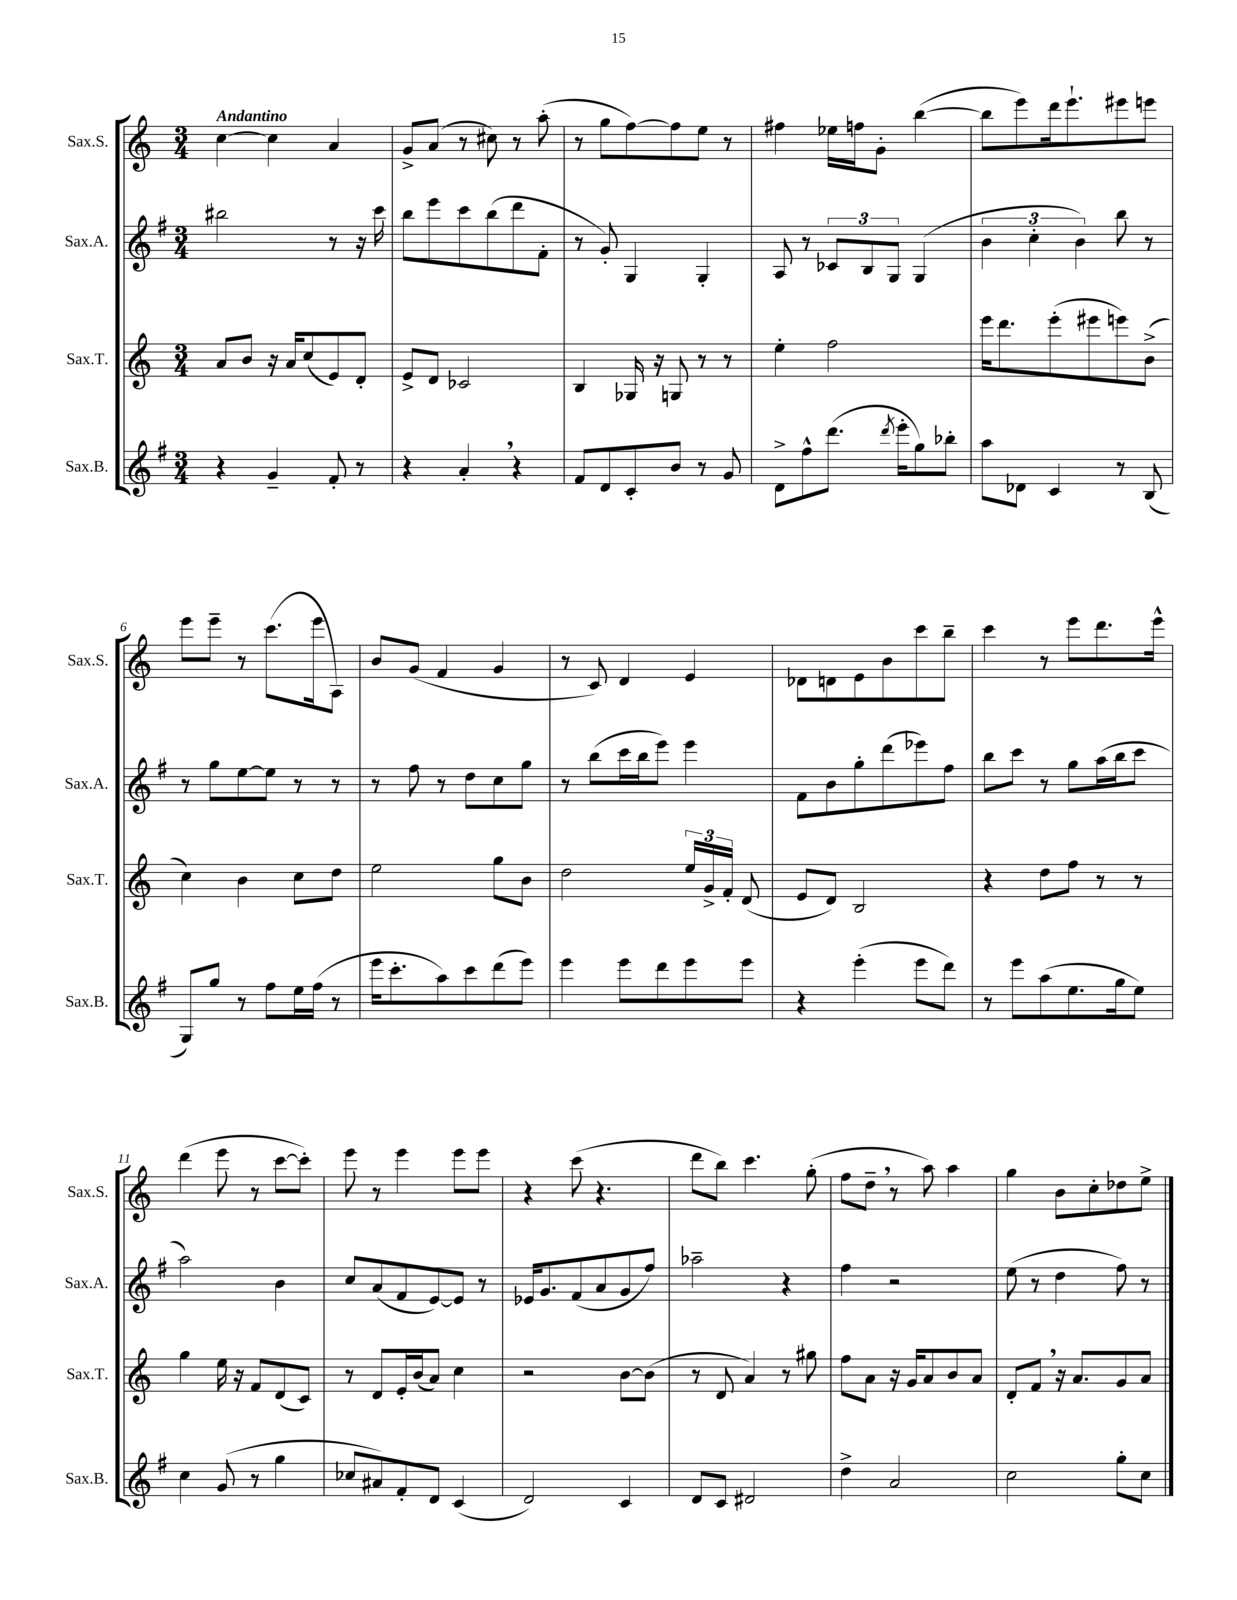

**kern	**kern	**kern	**kern
*staff4	*staff3	*staff2	*staff1
*clefG2	*clefG2	*clefG2	*clefG2
*k[f#]	*k[]	*k[f#]	*k[]
*M3/4	*M3/4	*M3/4	*M3/4
4r	8a	2bb#	[4cc
.	8b	.	.
4g~	16r	.	4cc]
.	16a	.	.
.	(8cc	.	.
8f#'	8e)	8r	4a
8r	8d'	16r	.
.	.	16ccc	.
=	=	=	=
4r	8e^	8bb	8g^
.	8d	8eee	(8a
4a'	2c-	8ccc	8r
.	.	(8bb	8cc#)
4r	.	8ddd	8r
.	.	8f#'	(8aa'
=	=	=	=
8f#	4B	8r	8r
8d	.	8g')	8gg
8c'	16G-	4G	[8ff)
.	16r	.	.
8b	8G	.	8ff]
8r	8r	4G'	8ee
8g	8r	.	8r
=	=	=	=
8d^	4ee'	8A	4ff#
8ff#^^	.	8r	.
(8.ddd	2ff	12c-	16ee-
.	.	.	16ff
.	.	12B	.
.	.	.	8g'
.	.	12G	.
8qddd	.	.	.
16eee'	.	.	.
8gg)	.	(4G	([4bb
8bb-'	.	.	.
=	=	=	=
8aa	16eee	6b	8bb]
.	8.ddd	.	.
8d-	.	.	8eee)
.	.	6cc'	.
4c	(8eee'	.	16ddd
.	.	.	8.eee`
.	.	6b)	.
.	8eee#	.	.
8r	8eee)	8bb	8eee#
(8B	(8b^	8r	8eee
=	=	=	=
8G)	4cc)	8r	8eee
8gg	.	8gg	8eee~
8r	4b	[8ee	8r
8ff#	.	8ee]	(8.ccc
16ee	8cc	8r	.
(16ff#	.	.	16eee
8r	8dd	8r	8A)
=	=	=	=
16eee	2ee	8r	8b
8.ccc'	.	.	.
.	.	8ff#	(8g
8aa)	.	8r	4f
8ccc	.	8dd	.
(8ddd	8gg	8cc	4g
8eee)	8b	8gg	.
=	=	=	=
4eee	2dd	8r	8r
.	.	(8bb	8c)
8eee	.	16ccc	4d
.	.	16bb	.
8ddd	.	8eee)	.
8eee	24ee	4eee	4e
.	24g^	.	.
.	24f'	.	.
8eee	(8d	.	.
=	=	=	=
4r	8e	8f#	8d-
.	8d)	8b	8d
(4eee'	2B	8gg'	8e
.	.	(8ddd	8b
8eee	.	8eee-)	8ccc
8ddd)	.	8ff#	8bb~
=	=	=	=
8r	4r	8bb	4ccc
8eee	.	8ccc	.
(8aa	8dd	8r	8r
8.ee	8ff	8gg	8eee
.	8r	(16aa	8.ddd
16gg	.	16bb	.
8ee)	8r	8ccc	.
.	.	.	16eee^^
=	=	=	=
4cc	4gg	2aa)	(4ddd
(8g	16ee	.	8eee
.	16r	.	.
8r	8f	.	8r
4gg	(8d	4b	[8ccc
.	8c)	.	8ccc'])
=	=	=	=
8cc-	8r	8cc	8eee
8a#)	8d	(8a	8r
8f#'	16e'	8f#	4eee
.	(16b	.	.
8d	8a)	[8e)	.
(4c	4cc	8e]	8eee
.	.	8r	8eee
=	=	=	=
2d)	2r	16e-	4r
.	.	8.g	.
.	.	(8f#	(8ccc
.	.	8a	4.r
4c	[8b	8g	.
.	(8b]	8ff#)	.
=	=	=	=
8d	8r	2aa-~	8ddd
8c	8d	.	8bb)
2d#	4a)	.	4.ccc
.	8r	4r	.
.	8gg#	.	(8gg'
=	=	=	=
4dd^	8ff	4ff#	8ff
.	8a	.	8dd~
2a	16r	2r	8r
.	16g	.	.
.	8a	.	8aa)
.	8b	.	4aa
.	8a	.	.
=	=	=	=
2cc	8d'	(8ee	4gg
.	8f	8r	.
.	16r	4dd	8b
.	8.a	.	.
.	.	.	8cc'
8gg'	8g	8ff#)	8dd-
8cc	8a	8r	8ee^
==	==	==	==
*-	*-	*-	*-
